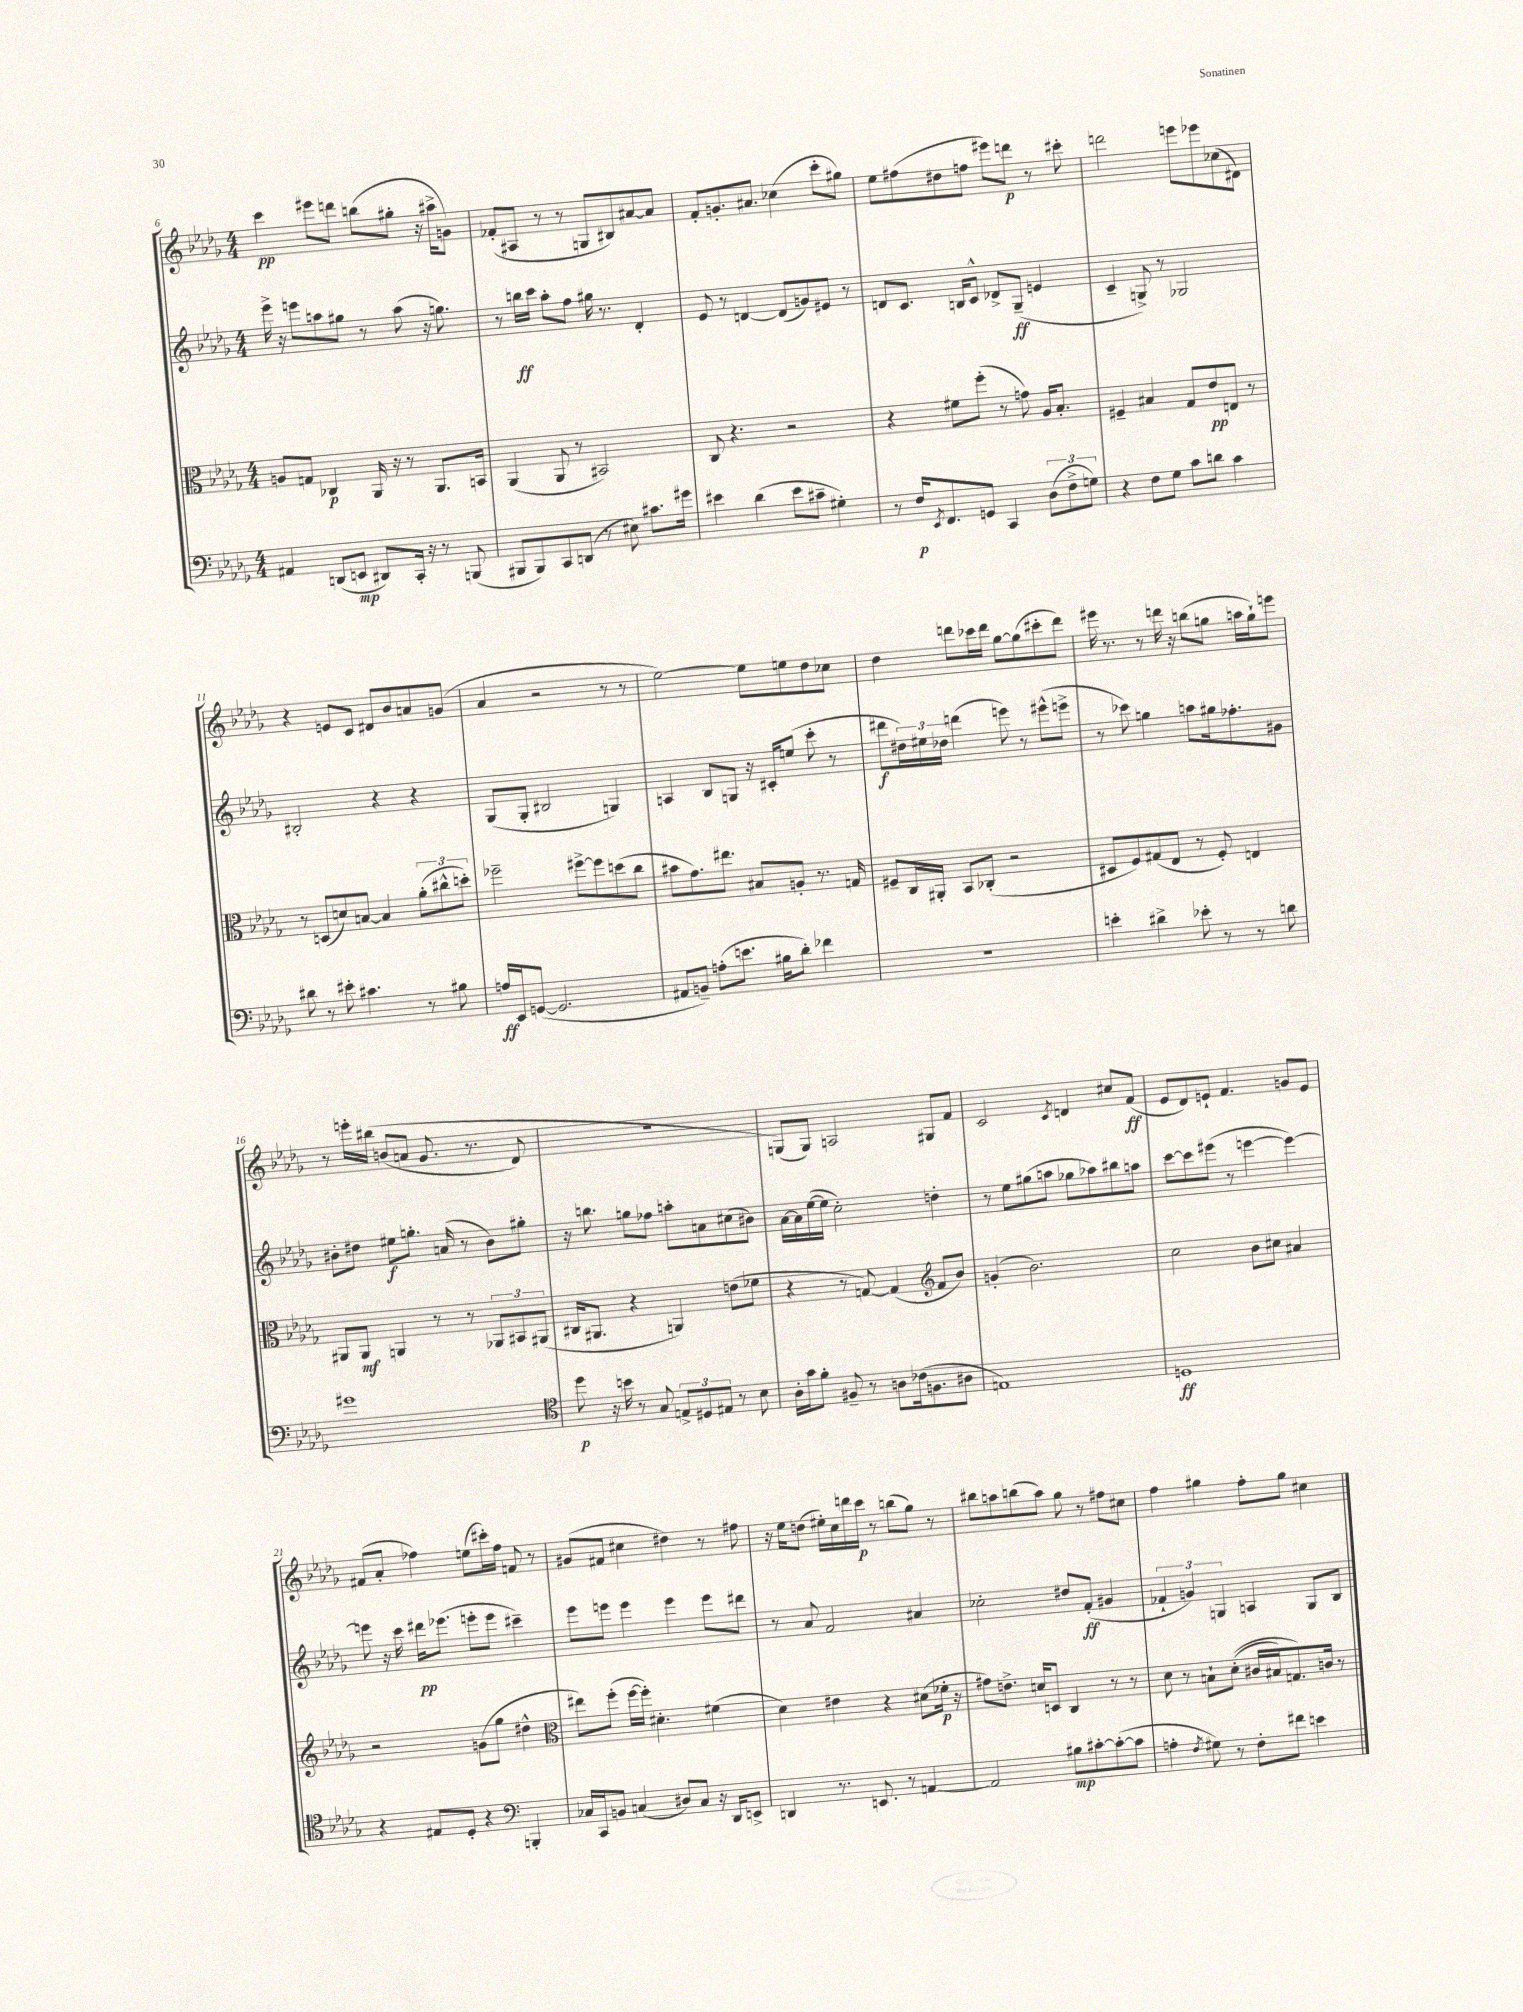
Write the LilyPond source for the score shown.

<<
\new StaffGroup <<
\new Staff = "s0" {
    \clef treble \key des \major \numericTimeSignature \time 4/4
    c'''4\pp eis'''8 d'''8 b''8( gis''8-. r16 ais''16-> g'8) |
    fes'8-.( ais8 r8 r8 g8 bis8) ais'8~ ais'8 |
    f'8-. g'8.-. ais'8. ces''4( c'''8-. gis''8) |
    ees''8 fis''8( dis''8 f''8 eis'''8) d'''8\p r8 cis'''8-. |
    d'''2 e'''8 ees'''8 ces''8( dis'8) |
    r4 e'8 c'8 dis'8 bes'8 a'8 g'8( |
    aes'4 r2 r8 r8 |
    ees''2~) ees''8 e''8 des''8 ces''8 |
    des''4 d'''8 ces'''16 d'''16 ges''8~ ges''8( cis'''8-. d'''8) |
    eis'''16 r8. r8 d'''16 r16 b''8( g''8 a''16 g''16-!) e'''8 |
    r8 e'''16-. bis''16\( b'8( a'8 ges'8. r8. des'8) |
    r1 |
    g8(\) g8) a2 gis8 f'8 |
    c'2 \acciaccatura { c'8 } d'4 cis''8 f'8\ff( |
    ees'8 des'8) e'8-! f'4. g'8 e'8 |
    fis'8( aes'8-. fes''4) e''8( cis'''16-.) fes''16 f'8 r8 |
    gis'8( fis'8 cis''4 dis''4) r8 fis''8 |
    r16 ees''16 d''8( eis''16-.) c''16 d'''16 c'''16\p r8 b''8( ges''8) r8 |
    bis''8 a''8 b''8( a''8) ges''8 r8 fis''8 cis''8 |
    f''4 gis''4 f''8-. gis''8 cis''4 \bar "|." |
}
\new Staff = "s1" {
    \clef treble \key des \major \numericTimeSignature \time 4/4
    ees'''16-> r16 e'''8 a''8 gis''8 r8 a''8( r16 g''8.) |
    r8 b''16\ff c'''16 aes''8-. f''8 gis''16 r8. des'4-. |
    ees'8 r8 d'4~ d'8( g'8) eis'8 r8 |
    d'8 c'8. b16 c'8-^ des'8-> ges8--\ff( e'4 |
    c'4-- g8->) r8 ges2 |
    bis2-. r4 r4 |
    ges8( ges8-. bis2 g4) |
    a4 bes8 g8 r16 cis'16-. e''8( c'''8-. r8 |
    dis'''8\f \tuplet 3/2 { dis''16) eis''16 des''16 } d'''4( e'''8) r8 eis'''8-^( e'''8-> |
    r8 ces'''8) g''4 a''8 gis''16 fes''8.-. gis'8 |
    bis'8-. dis''8 eis''8\f g''8.-. a'16( r8 bis'8) gis''8-. |
    r16 b''8. g''8 fes''8 a''8-. a'8 cis''8( bis'8) |
    aes'16~ aes'16 ees''16~( ees''16 c''2-.) d''4-. |
    r8 ees''8 gis''8( a''8 ges''8 aes''8) bis''8 a''8 |
    c'''8~ c'''8 eis'''8( r8 e'''4~ e'''4~) |
    e'''8 r16 c'''16 dis'''16\pp ees'''8.( e'''8-. e'''8 cis'''4--) |
    ees'''8 e'''8 e'''4 e'''4 e'''8 dis'''8 |
    r8 aes'8 f'2 ais'4 |
    ces''2-. dis''8 f'8-.\ff( gis'4 |
    \tuplet 3/2 { fes'4-! g'4) g4 } a4 g8 bes8 \bar "|." |
}
\new Staff = "s2" {
    \clef alto \key des \major \numericTimeSignature \time 4/4
    a8 g8 ces4\p aes,16 r16 r8 aes,8. b,16 |
    aes,4( aes,8 r8 bis,2) |
    c8 r4. r2 |
    r4 fis'8 f''8-.( r8 g'8) aes16 bes8.-. |
    fis4-- bis4 ges8 ees'8\pp e8 r8 |
    r8 d8( d'8) b8~ b4 \tuplet 3/2 { aes'8-.( cis''8-^ d''8-.) } |
    fes''2-- fis''8~-> fis''8 d''8( c''8 |
    bis'8 ges'8.) eis''8. bis8 a8-. r8. g16 |
    fis8-- c16 ais,16-. bes,8 ces8-.( r2 |
    dis8 f8) gis8( ees8 r8 f8-.) e4 |
    ais,8 ais,8\mf a,4 r8 r8 \tuplet 3/2 { aes,8 bis,8 ais,8( } |
    cis16 ais,8. r4 a,4) e'8( fes'8 |
    r4 r8 g8~) g4( \clef treble f'8 bes'8) |
    g'4-.( bes'2.) |
    c''2 bes'8 cis''8 ais'4 |
    r2 g'8( ges''8 dis''4-^ |
    \clef alto eis''8) f''8-.( f''16~ f''16-.) dis'4.-. fis'4( |
    des'4) eis'4 r4 dis'8( fes'16-.\p r16 |
    gis'8) e'8.-> d'16 d8 c4 r8 r8 |
    des'8 r8 b8-! des'8-.(\( cis'16 bis16) g8.\) c'16 r8 \bar "|." |
}
\new Staff = "s3" {
    \clef bass \key des \major \numericTimeSignature \time 4/4
    ais,4 d,8( e,8\mp dis,8) c,16-. r16 r8 b,,8( |
    bis,,8 bis,,8) c,8 d,8( r8 eis8) cis'8. gis'16 |
    eis'4 des'4( eis'8 cis'8-- gis4-.) |
    r8 f16\p \acciaccatura { ees,8 } f,8. g,8 c,4 \tuplet 3/2 { des8( f8-> g8) } |
    r4 f8 ges8 c'8 d'8 c'4 |
    dis'8 r8 eis'8-. cis'4. r8 bis8 |
    a16\ff ees,16 g,8~( g,2. |
    ais,8 b,8--) a8-.( e'8. bis16 des'8-.) fes'4 |
    r1 |
    e'4-. dis'4-> ees'8-. r8 r8 d'8 |
    gis'1 |
    \clef tenor des''8\p r16 b'16 r8 ges8 \tuplet 3/2 { e8-> dis8 eis8 } r8 bes8 |
    aes16-. ges'16 f'8-. fis8-- r8 a8 ces'16( f8. ais8 |
    e1) |
    d1\ff |
    r4 eis8 des8-. r4 \clef bass b,,4-. |
    ces16 c,16 b,8 c4( dis8) c8 r16 des,16 e,8-> |
    d,4 r8. e,8. r8 a,4~ |
    a,2 bis8\mp cis'8~-. cis'8~-.( cis'8 |
    a4-. \acciaccatura { f8 } gis8) r8 f8-. fis'8 e'4 \bar "|." |
}
>>
>>
\layout { \context { \Score currentBarNumber = #6 } }
